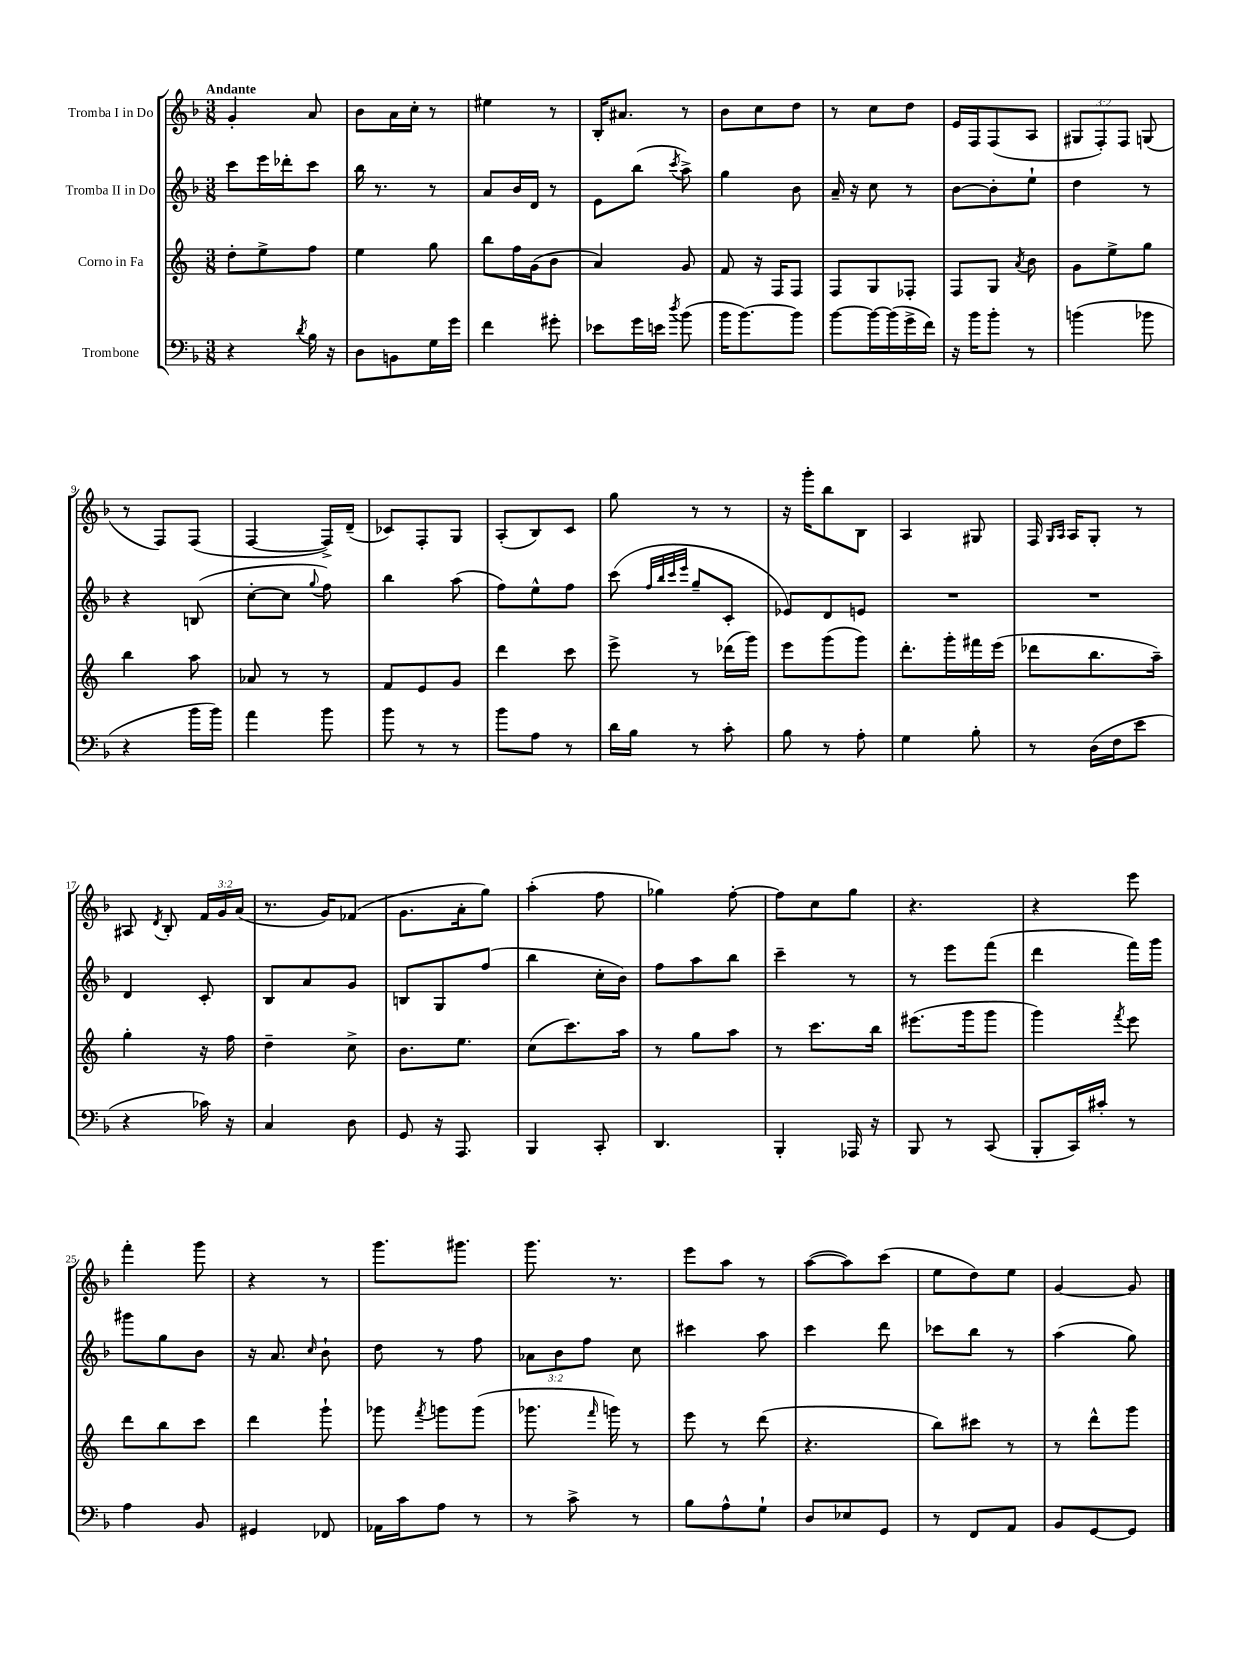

**kern	**kern	**kern	**kern
*staff4	*staff3	*staff2	*staff1
*clefF4	*clefG2	*clefG2	*clefG2
*k[b-]	*k[]	*k[b-]	*k[b-]
*M3/8	*M3/8	*M3/8	*M3/8
4r	8dd'	8ccc	4g'
.	8ee^	16eee	.
.	.	16ddd-'	.
8qd	.	.	.
16B-	8ff	8ccc	8a
16r	.	.	.
=	=	=	=
8D	4ee	16bb-	8b-
.	.	8.r	.
8BB	.	.	16a
.	.	.	16cc'
16G	8gg	8r	8r
16g	.	.	.
=	=	=	=
4f	8bb	8a	4ee#
.	16ff	16b-	.
.	(16g	16d	.
8g#'	8b	8r	8r
=	=	=	=
8e-	4a)	8e	16B-'
.	.	.	8.a#
16g	.	(8bb-	.
16e	.	.	.
8qdd	.	8qccc	.
(8b-	8g	8aa^)	8r
=	=	=	=
16b-	8f	4gg	8b-
[8.b-)	.	.	.
.	16r	.	8cc
.	16F	.	.
8b-]	8F	8b-	8dd
=	=	=	=
[8b-	8F	16a~	8r
.	.	16r	.
16b-_	8G	8cc	8cc
(16b-]	.	.	.
16g^	8F-'	8r	8dd
16f)	.	.	.
=	=	=	=
16r	8F	[8b-	16e
16b-	.	.	16F
8b-'	8G	8b-']	(8F
.	8qa	.	.
8r	8b	8ee`	8A
=	=	=	=
(4b	8g	4dd	12G#
.	.	.	12F')
.	8ee^	.	.
.	.	.	12F
8b-	8gg	8r	(8G
=	=	=	=
4r	4bb	4r	8r
.	.	.	8F)
16b-	8aa	(8B	(8F
16b-)	.	.	.
=	=	=	=
4a	8a-	[8cc'	[4F
.	8r	8cc]	.
.	.	8qqgg	.
8b-	8r	8ff)	16F^])
.	.	.	(16d~
=	=	=	=
8b-	8f	4bb-	8c-)
8r	8e	.	8F'
8r	8g	(8aa	8G
=	=	=	=
8b-	4ddd	8ff)	(8A'
8A	.	8ee^^	8B-)
8r	8ccc	8ff	8c
=	=	=	=
16d	8eee^	(8ccc	8gg
16B-	.	.	.
.	.	32qqff	.
.	.	32qqbb-	.
.	.	32qqccc	.
.	.	32qqeee	.
8r	8r	8gg~	8r
8c'	(16ddd-	8c'	8r
.	16ggg)	.	.
=	=	=	=
8B-	8eee	8e-)	16r
.	.	.	16ggg'
8r	(8ggg	8d	8bb-
8A'	8ggg)	8e	8B-
=	=	=	=
4G	8.ddd'	4.r	4A
.	16ggg'	.	.
8B-'	16fff#	.	8G#
.	(16eee	.	.
=	=	=	=
8r	8ddd-	4.r	16F
.	.	.	16qqG
.	.	.	16qqA
.	.	.	16A
(16D	8.bb	.	8G'
16F	.	.	.
8e	.	.	8r
.	16aa~)	.	.
=	=	=	=
4r	4gg'	4d	8A#
.	.	.	8qd
.	.	.	8B-'
16c-)	16r	8c'	24f
.	.	.	24g
16r	16ff	.	.
.	.	.	(24a
=	=	=	=
4C	4dd~	8B-	8.r
.	.	8a	.
.	.	.	16g)
8D	8cc^	8g	(8f-
=	=	=	=
8GG	8.b	8B	8.g
16r	.	8G	.
8.AAA	8.ee	.	16a'
.	.	(8ff	8gg)
=	=	=	=
4BBB-	(8cc	4bb-	(4aa'
.	8.ccc)	.	.
8CC'	.	16cc'	8ff
.	16aa	16b-)	.
=	=	=	=
4.DD	8r	8ff	4gg-)
.	8gg	8aa	.
.	8aa	8bb-	[8ff'
=	=	=	=
4BBB-'	8r	4ccc~	8ff]
.	8.ccc	.	8cc
16AAA-	.	8r	8gg
16r	16bb	.	.
=	=	=	=
8BBB-	(8.eee#	8r	4.r
8r	.	8eee	.
.	16ggg	.	.
(8CC	8ggg	(8fff	.
=	=	=	=
8BBB-'	4ggg)	4ddd	4r
16CC)	.	.	.
16c#'	.	.	.
.	8qfff	.	.
8r	8eee	16fff)	8eee
.	.	16ggg	.
=	=	=	=
4A	8ddd	8ggg#	4fff'
.	8bb	8gg	.
8BB-	8ccc	8b-	8ggg
=	=	=	=
4GG#	4ddd	16r	4r
.	.	8.a	.
.	.	16qqcc	.
8FF-	8ggg`	8b-`	8r
=	=	=	=
16AA-	8ggg-	8dd	8.ggg
16c	.	.	.
.	8qfff	.	.
8A	8ggg	8r	.
.	.	.	8.ggg#
8r	(8ggg	8ff	.
=	=	=	=
8r	8.ggg-	12a-	8.ggg
.	.	12b-	.
8c^	.	.	.
.	.	12ff	.
.	16qqfff	.	.
.	16ggg)	.	8.r
8r	8r	8cc	.
=	=	=	=
8B-	8eee	4ccc#	8eee
8A^^	8r	.	8aa
8G`	(8ddd	8aa	8r
=	=	=	=
8D	4.r	4ccc	([8aa
8E-	.	.	8aa])
8GG	.	8ddd	(8ccc
=	=	=	=
8r	8bb)	8ccc-	8ee
8FF	8ccc#	8bb-	8dd)
8AA	8r	8r	8ee
=	=	=	=
8BB-	8r	(4aa	[4g
[8GG	8ddd^^	.	.
8GG]	8ggg	8gg)	8g]
==	==	==	==
*-	*-	*-	*-
